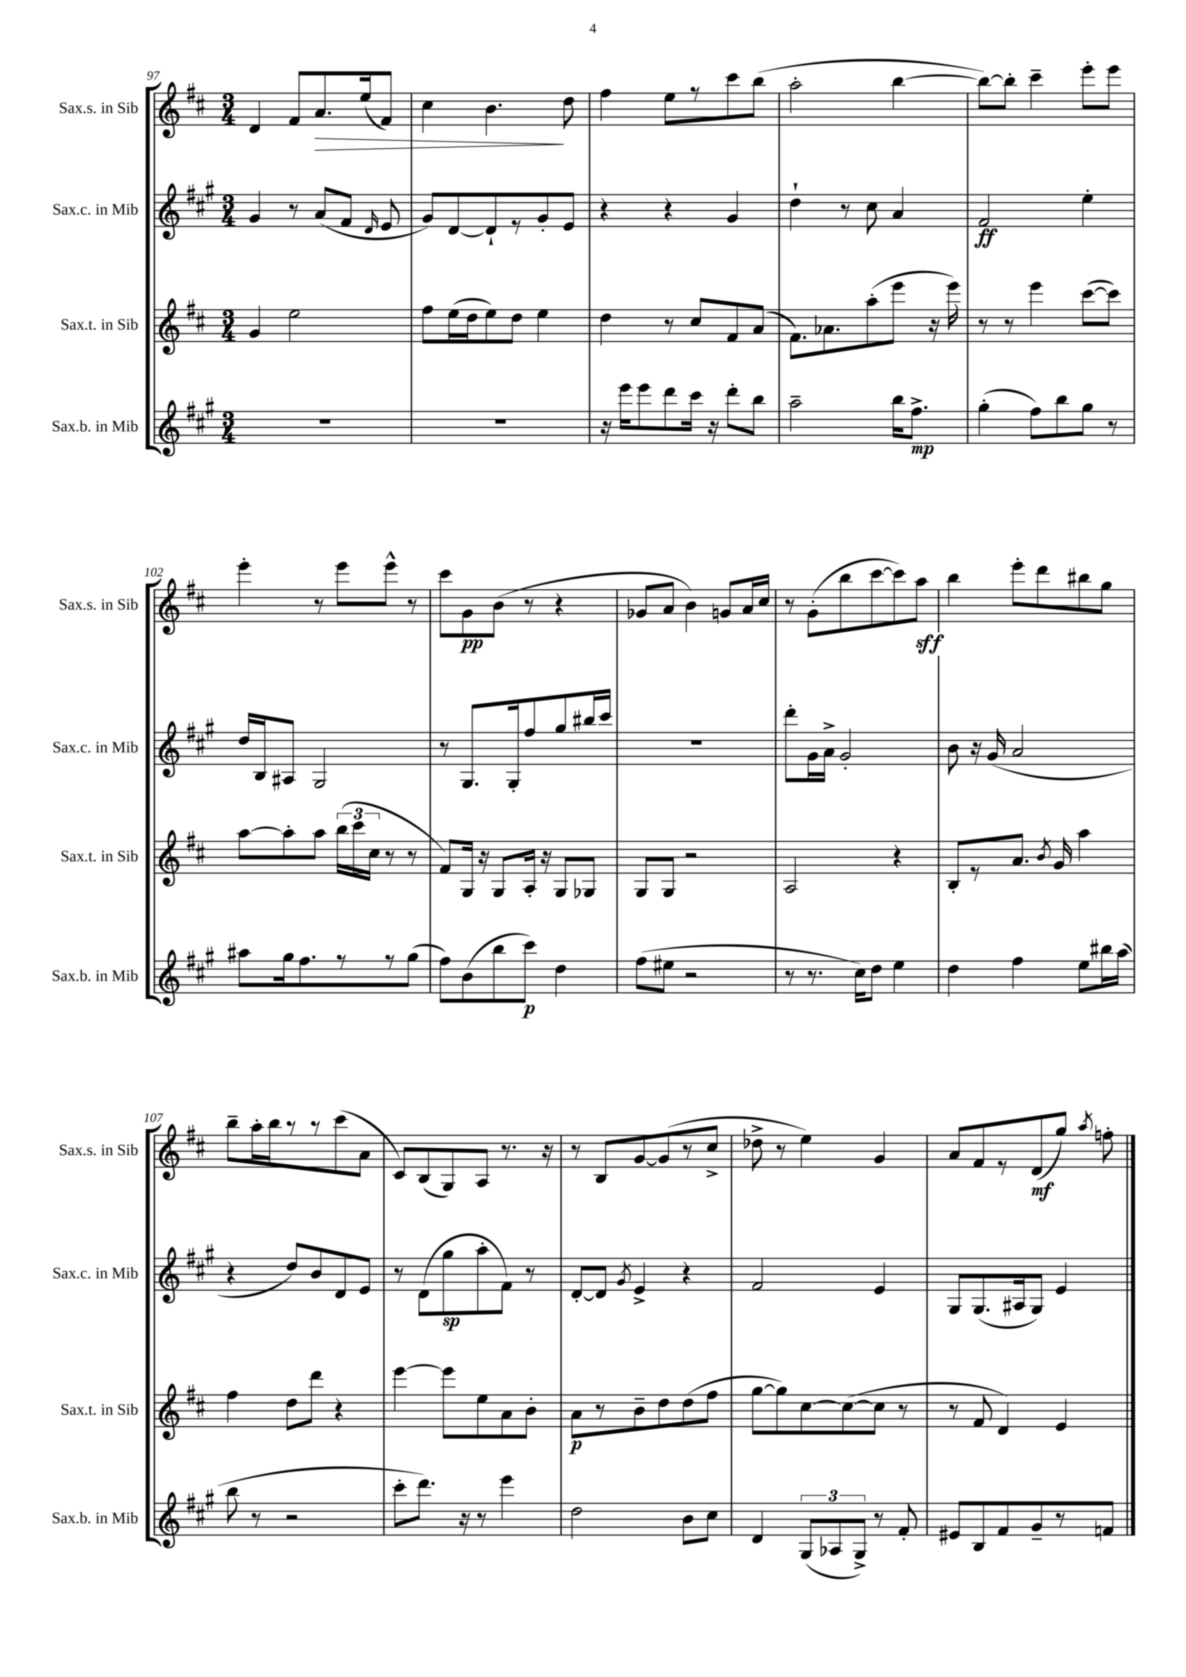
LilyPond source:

<<
\new StaffGroup <<
\new Staff = "s0" \with { instrumentName = "Sax.s. in Sib" shortInstrumentName = "Sax.s. in Sib" } {
    \clef treble \key d \major \numericTimeSignature \time 3/4
    \autoBeamOff d'4 fis'8[ a'8.\> e''16( fis'8]) |
    cis''4 b'4.\! d''8 |
    fis''4 e''8[ r8 cis'''8 b''8]( |
    a''2-. b''4~ |
    b''8[~) b''8]-. cis'''4-- e'''8[-. e'''8] |
    e'''4-. r8 e'''8[ e'''8]-^ r8 |
    cis'''8[ g'8\pp b'8]( r8 r4 |
    ges'8[ a'8] b'4) g'8[ a'16 cis''16] |
    r8 g'8[-.( b''8 cis'''8~ cis'''8) a''8]\sff |
    b''4 e'''8[-. d'''8 bis''8 g''8] |
    b''8[-- a''16-. b''16 r8 r8 cis'''8( a'8] |
    cis'8[) b8( g8) a8] r8. r16 |
    r8 b8[ g'8~ g'8( r8 cis''8]-> |
    des''8-> r8 e''4) g'4 |
    a'8[ fis'8 r8 d'8\mf( g''8]) \acciaccatura { a''8 } f''8-. \bar "|." |
}
\new Staff = "s1" \with { instrumentName = "Sax.c. in Mib" shortInstrumentName = "Sax.c. in Mib" } {
    \clef treble \key a \major \numericTimeSignature \time 3/4
    \autoBeamOff gis'4 r8 a'8[( fis'8] \grace { d'16 } e'8 |
    gis'8[) d'8~ d'8-! r8 gis'8-. e'8] |
    r4 r4 gis'4 |
    d''4-! r8 cis''8 a'4 |
    fis'2\ff e''4-. |
    d''16[ b16 ais8] gis2 |
    r8 gis8.[ gis16-. fis''8 gis''8 bis''16 cis'''16] |
    R2. |
    d'''8[-. gis'16 a'16]-> gis'2-. |
    b'8 r16 gis'16( a'2 |
    r4 d''8[) b'8 d'8 e'8] |
    r8 d'8[( gis''8\sp a''8-. fis'8]) r8 |
    d'8[~-. d'8] \acciaccatura { gis'8 } e'4-> r4 |
    fis'2 e'4 |
    gis8[ gis8.( ais16 gis8]) e'4 \bar "|." |
}
\new Staff = "s2" \with { instrumentName = "Sax.t. in Sib" shortInstrumentName = "Sax.t. in Sib" } {
    \clef treble \key d \major \numericTimeSignature \time 3/4
    \autoBeamOff g'4 e''2 |
    fis''8[ e''16( d''16 e''8) d''8] e''4 |
    d''4 r8 cis''8[ fis'8 a'8]( |
    fis'8.[) aes'8. a''8-.( e'''8] r16 e'''16) |
    r8 r8 e'''4 cis'''8[~( cis'''8]) |
    a''8[~ a''8-. a''8] \tuplet 3/2 { b''16[( cis'''16 cis''16] } r8 r8 |
    fis'8[) g16] r16 g8[ a16]-. r16 g8[ ges8] |
    g8[ g8] r2 |
    a2 r4 |
    b8[-. r8 a'8.] \acciaccatura { b'8 } g'16 a''4 |
    fis''4 d''8[ d'''8] r4 |
    e'''4~ e'''8[ e''8 a'8 b'8]-. |
    a'8[\p r8 b'8-- d''8 d''8( fis''8] |
    g''8[~ g''8) cis''8~ cis''8~( cis''8] r8 |
    r8 fis'8 d'4) e'4 \bar "|." |
}
\new Staff = "s3" \with { instrumentName = "Sax.b. in Mib" shortInstrumentName = "Sax.b. in Mib" } {
    \clef treble \key a \major \numericTimeSignature \time 3/4
    \autoBeamOff R2. |
    R2. |
    r16 e'''16[ e'''8 d'''8 cis'''16] r16 d'''8[-. b''8] |
    a''2-- b''16[ fis''8.]->\mp |
    gis''4-.( fis''8[) b''8 gis''8] r8 |
    ais''8[ gis''16 fis''8. r8 r8 gis''8]( |
    fis''8[) b'8( b''8 cis'''8]\p) d''4 |
    fis''8[( eis''8] r2 |
    r8 r8. cis''16[) d''8] e''4 |
    d''4 fis''4 e''8[ bis''16 a''16]( |
    b''8 r8 r2 |
    cis'''8[-. d'''8.]) r16 r8 e'''4 |
    d''2 b'8[ cis''8] |
    d'4 \tuplet 3/2 { gis8[( aes8 gis8]->) } r8 fis'8-. |
    eis'8[ b8 fis'8 gis'8-- r8 f'8] \bar "|." |
}
>>
>>
\layout { \context { \Score currentBarNumber = #97 } }
